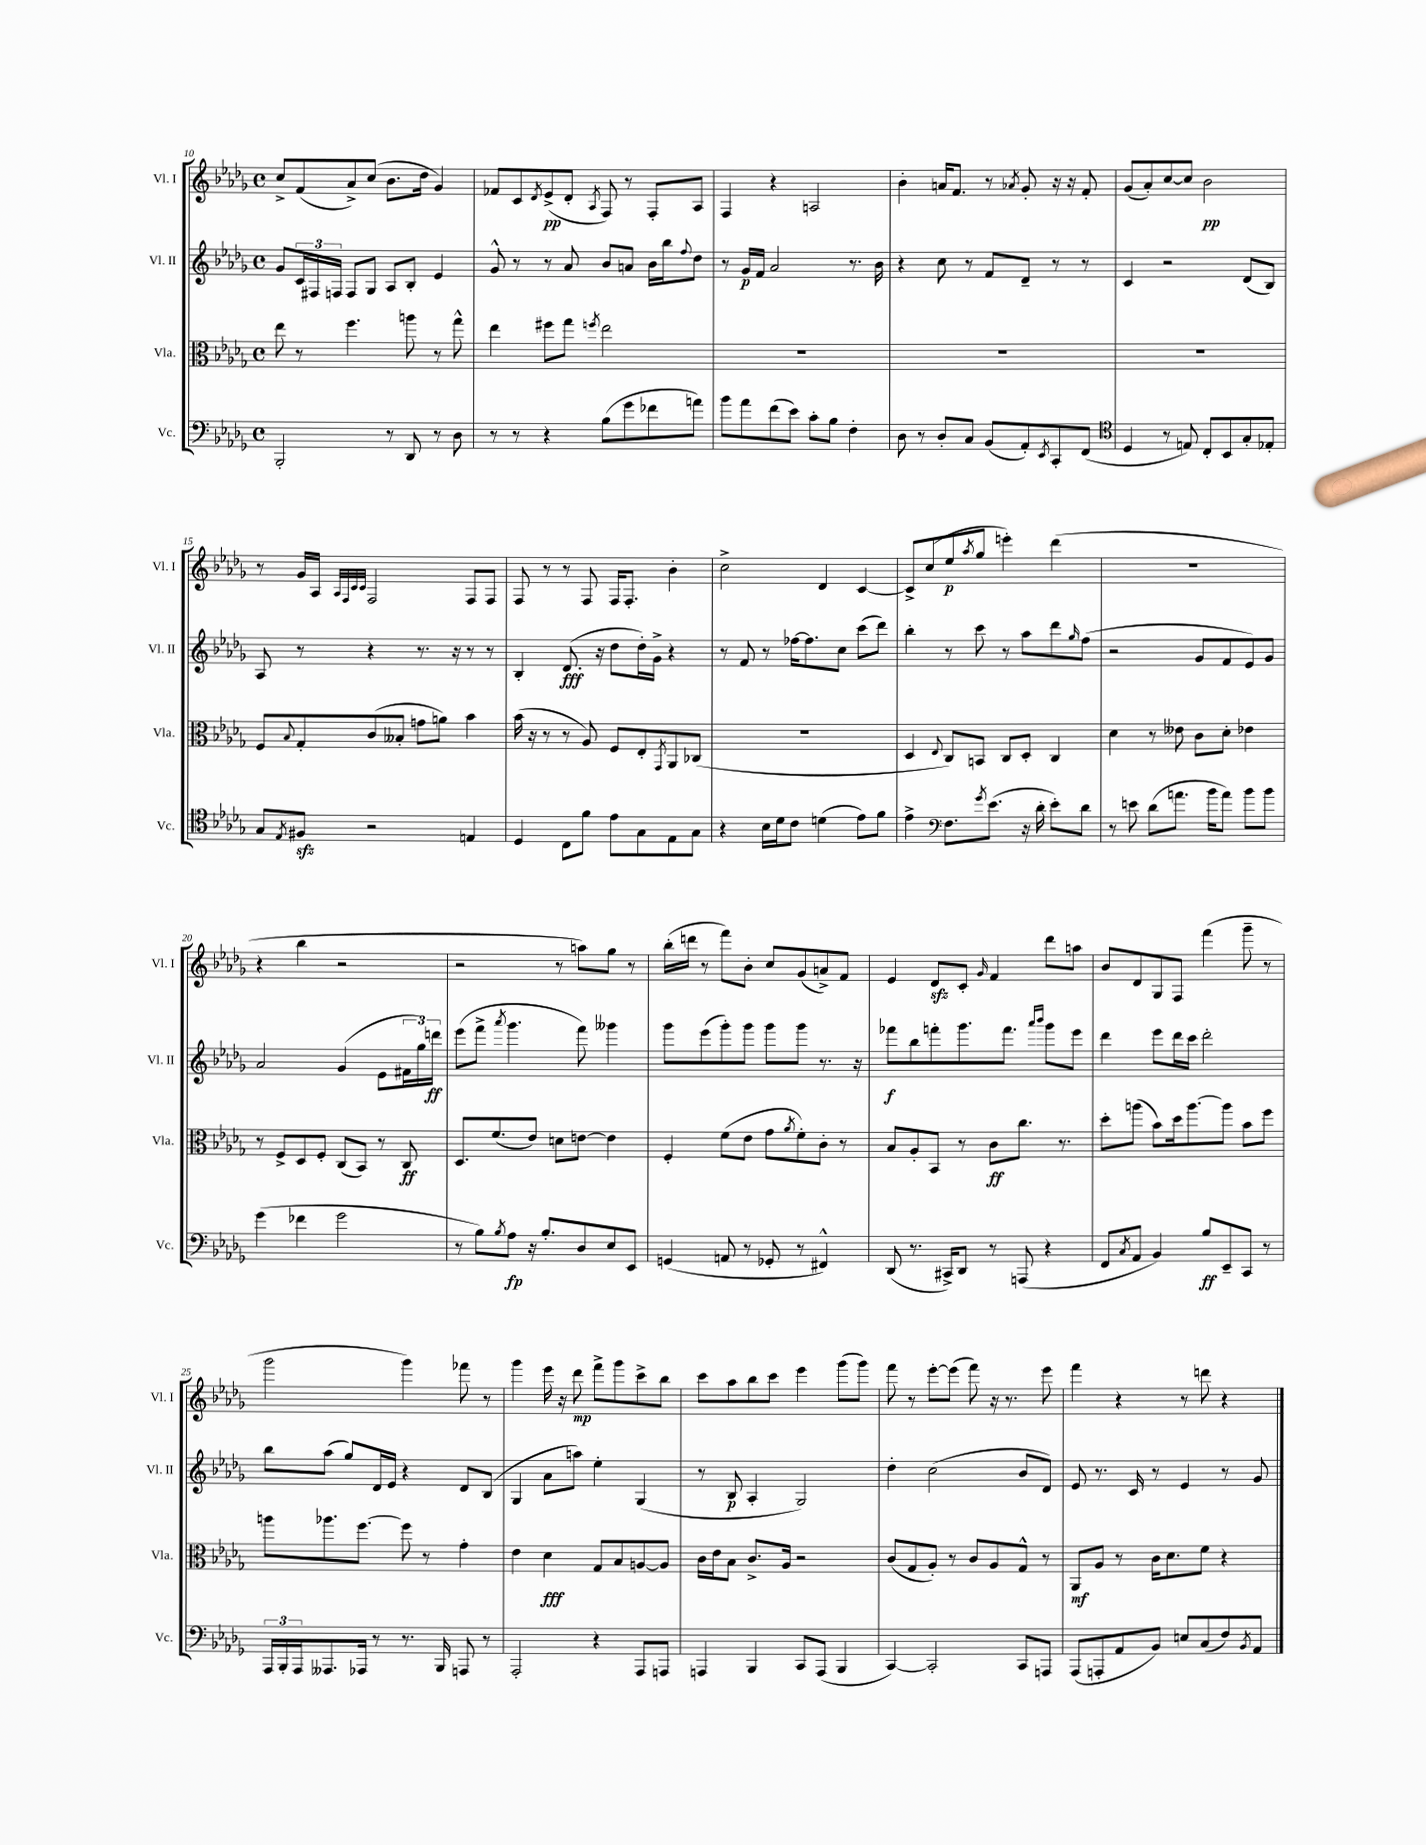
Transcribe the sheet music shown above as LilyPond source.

<<
\new StaffGroup <<
\new Staff = "s0" \with { instrumentName = "Vl. I" shortInstrumentName = "Vl. I" } {
    \clef treble \key des \major \defaultTimeSignature \time 4/4
    c''8-> f'8( aes'8->) c''8( bes'8. des''16 ges'4) |
    fes'8 c'8 \acciaccatura { des'8 } ees'8->\pp( des'8-. \acciaccatura { aes8 } f8) r8 f8-. aes8 |
    f4 r4 a2 |
    bes'4-. a'16 f'8. r8 \acciaccatura { aes'8 } ges'8-. r16 r16 f'8-. |
    ges'8( aes'8-.) c''8~ c''8 bes'2\pp |
    r8 ges'16 aes16 \grace { aes32 f32 c'32 c'32 } f2 f8 f8 |
    f8 r8 r8 f8 f16 f8.-. bes'4-. |
    c''2-> des'4 c'4~ |
    c'8-> c''8( ees''8\p \acciaccatura { aes''8 } ges''8 e'''4-.) des'''4( |
    R1 |
    r4 bes''4 r2 |
    r2 r8 a''8) ges''8 r8 |
    bes''16-.( d'''16 r8 f'''8) bes'8-. c''8 ges'8( a'8->) f'8 |
    ees'4 des'8\sfz c'8-. \grace { ges'16 } f'4 des'''8 a''8 |
    bes'8 des'8 ges8 f8 f'''4( ges'''8-- r8 |
    ges'''2 ges'''4) fes'''8 r8 |
    ges'''4 ees'''16 r16 des'''8\mp f'''8-> ges'''8 c'''8-> bes''8 |
    c'''8 aes''8 bes''8 c'''8 ees'''4 ges'''8( ges'''8) |
    f'''8 r8 ees'''8~-. ees'''8( f'''8) r16 r8. ees'''8 |
    f'''4 r4 r8 d'''8 r4 \bar "|." |
}
\new Staff = "s1" \with { instrumentName = "Vl. II" shortInstrumentName = "Vl. II" } {
    \clef treble \key des \major \defaultTimeSignature \time 4/4
    ges'8 \tuplet 3/2 { c'16 fis16 f16 } f8 ges8 aes8 bes8-. ees'4 |
    ges'8-^ r8 r8 aes'8 bes'8 a'8 bes'16 bes''16 \appoggiatura { f''8 } des''8 |
    r8 ges'16\p f'16 aes'2 r8. bes'16 |
    r4 c''8 r8 f'8 des'8-- r8 r8 |
    c'4 r2 des'8( bes8) |
    aes8 r8 r4 r8. r16 r8 r8 |
    bes4-. des'8.\fff( r16 des''8 des''16-.) ges'16-> r4 |
    r8 f'8 r8 fes''16~ fes''8. c''8 c'''8( des'''8) |
    bes''4-. r8 c'''8 r8 aes''8 des'''8 \grace { ges''16 } f''8( |
    r2 ges'8 f'8 ees'8) ges'8 |
    aes'2 ges'4( ees'8 \tuplet 3/2 { fis'16 ges''16) d'''16\ff } |
    ees'''8( f'''8-> \acciaccatura { aes'''8 } ges'''4. f'''8) geses'''4 |
    ges'''8 ees'''8( ges'''8-.) ges'''8 ges'''8 ges'''8 r8. r16 |
    fes'''8\f bes''8 f'''8-. ges'''8. f'''8. \grace { aes'''16 bes'''16 } ges'''8 ees'''8 |
    des'''4 ees'''8 des'''16 c'''16 des'''2-. |
    bes''8 aes''8( ges''8) des'16 ees'16 r4 des'8 bes8( |
    ges4 aes'8 a''8) ees''4-. ges4( |
    r8 bes8\p aes4-. ges2) |
    des''4-. c''2( bes'8 des'8) |
    ees'8 r8. c'16 r8 ees'4 r8 ges'8 \bar "|." |
}
\new Staff = "s2" \with { instrumentName = "Vla." shortInstrumentName = "Vla." } {
    \clef alto \key des \major \defaultTimeSignature \time 4/4
    ees''8 r8 f''4. a''8 r8 ges''8-^ |
    ees''4 fis''8 ges''8 \acciaccatura { f''8 } ees''2 |
    R1 |
    R1 |
    R1 |
    f8 \appoggiatura { bes8 } ges8-. c'8( beses8-. g'8 a'8) bes'4 |
    bes'16( r16 r8 r8 aes8) f8 ees8-. \acciaccatura { ges,8 } aes,8 ces8( |
    R1 |
    des4 \appoggiatura { ees8 } c8) b,8 c8 des8-. c4 |
    des'4 r8 eeses'8 c'8 des'8-. ees'4 |
    r8 f8-> des8 f8-. c8( bes,8) r8 c8\ff |
    des8. f'8.( ees'8) d'8 e'8~ e'4 |
    f4-. f'8( ees'8 ges'8 \acciaccatura { aes'8 } f'8-.) c'8-. r8 |
    bes8 aes8-. bes,8 r8 c'8\ff c''8. r8. |
    des''8-. a''8( bes'8) des''16 a''8.~ a''8 bes'8 f''8 |
    a''8 aes''8. f''8.~ f''8 r8 ges'4-. |
    ees'4 des'4\fff ges8 bes8 a8~ a8 |
    c'16 ees'16 bes8 c'8.-> aes16 r2 |
    c'8( ges8 aes8-.) r8 c'8 aes8 ges8-^ r8 |
    aes,8\mf aes8 r8 c'16 des'8. f'8 r4 \bar "|." |
}
\new Staff = "s3" \with { instrumentName = "Vc." shortInstrumentName = "Vc." } {
    \clef bass \key des \major \defaultTimeSignature \time 4/4
    bes,,2-. r8 des,8 r8 des8 |
    r8 r8 r4 bes8( ges'8 fes'8 a'8) |
    bes'8 aes'8 f'8( ees'8) c'8-. bes8 f4-. |
    des8 r8 des8-. c8 bes,8( aes,8-.) \acciaccatura { ees,8 } c,8-. f,8( |
    \clef tenor des4 r8 e8) c8-. bes,8 ges8-. ees8-. |
    ges8 \acciaccatura { ees8 } fis8\sfz r2 e4 |
    des4 c8 f'8 ees'8 ges8 ees8 ges8 |
    r4 bes16 des'16 c'8 d'4( ees'8) f'8 |
    ees'4-> \clef bass f8. \acciaccatura { ges'8 } ees'8.( r16 des'16-. ees'8-.) des'8 |
    r8 e'8 des'8( a'8. bes'16 a'8) bes'8 bes'8 |
    ges'4( fes'4 ges'2 |
    r8 bes8) \acciaccatura { bes8 } aes8\fp r16 bes8.-. des8 ees8 ees,8 |
    g,4( a,8 r8 ges,8-. r8 fis,4-^) |
    des,8( r8. cis,16->) des,8 r8 a,,8( r4 |
    f,8 \acciaccatura { c8 } aes,8 bes,4) bes8\ff ees,8-- c,8 r8 |
    \tuplet 3/2 { aes,,16 bes,,16-. aes,,16 } aeses,,8. aes,,16 r8 r8. bes,,16 a,,8 r8 |
    aes,,2-. r4 aes,,8 a,,8 |
    a,,4 bes,,4 c,8 a,,8( bes,,4 |
    c,4~) c,2-. c,8 a,,8 |
    aes,,8( a,,8-. aes,8 bes,8) e8 c8( f8) \acciaccatura { bes,8 } aes,8 \bar "|." |
}
>>
>>
\layout { \context { \Score currentBarNumber = #10 } }
